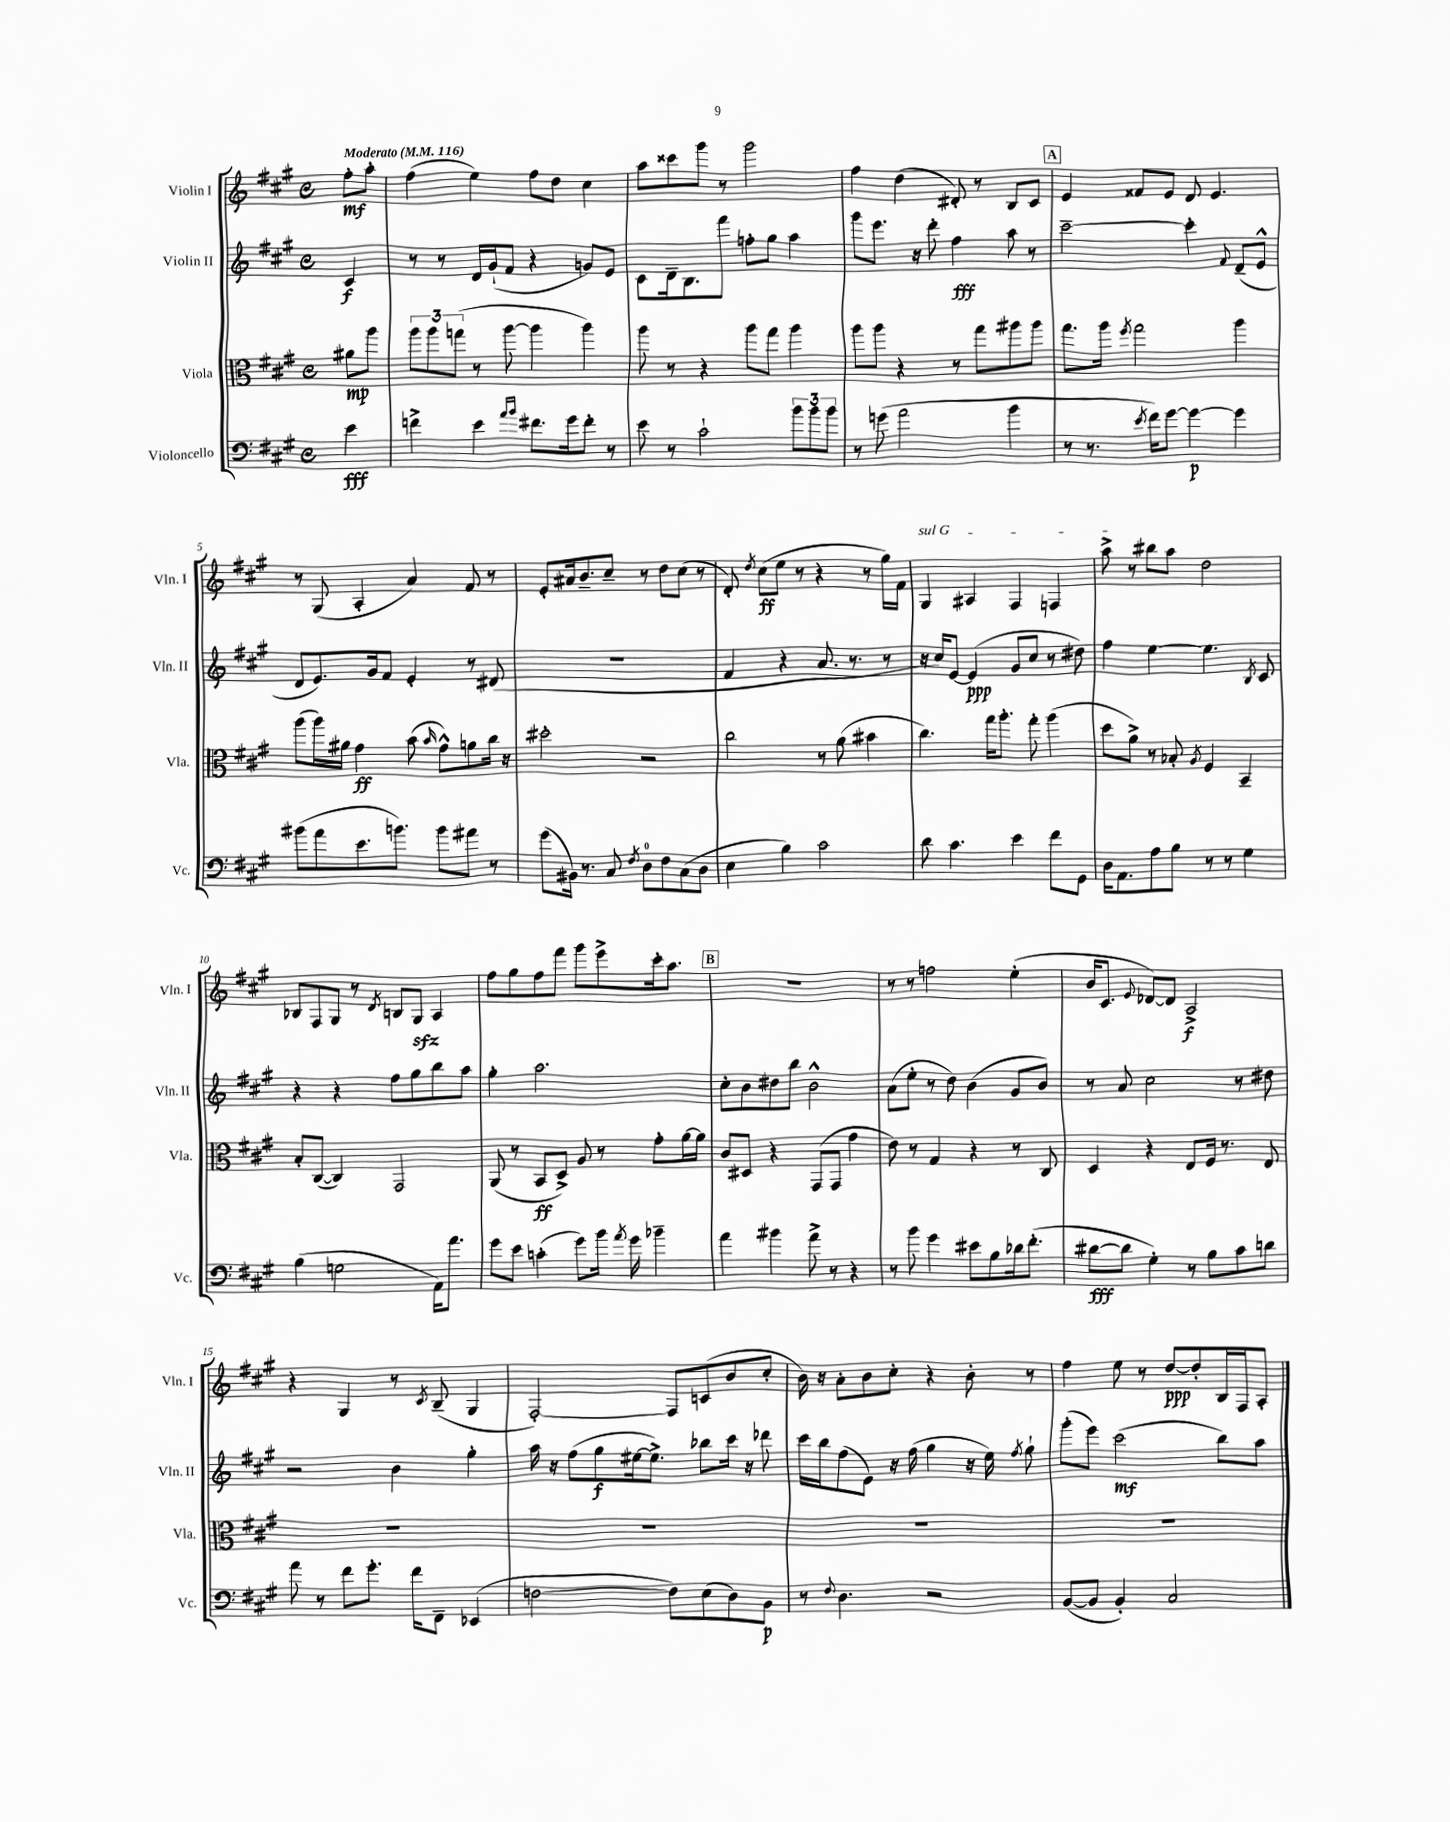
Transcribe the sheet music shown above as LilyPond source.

<<
\new StaffGroup <<
\new Staff = "s0" \with { instrumentName = "Violin I" shortInstrumentName = "Vln. I" } {
    \clef treble \key a \major \defaultTimeSignature \time 4/4 \partial 4 \tempo "Moderato" 4 = 116
    \autoBeamOff fis''8[-.\mf a''8]-. |
    fis''4( e''4) fis''8[ d''8] cis''4 |
    a''8[ cisis'''8 gis'''8] r8 gis'''2 |
    fis''4 d''4( dis'8-.) r8 b8[ cis'8] |
    \mark \markup { \box "A" } e'4 fisis'8[ e'8] d'8 e'4. |
    r8 gis8( a4-. a'4) fis'8 r8 |
    e'8[-. ais'16 b'8.-- cis''8]-- r8 d''8[ cis''8]( r8 |
    d'8-.) \acciaccatura { d''8 } cis''8[\ff( e''8] r8 r4 r8 gis''16[) fis'16] |
    \once \override TextSpanner.bound-details.left.text = \markup { \italic "sul G" } gis4\startTextSpan ais4 fis4 f4 |
    a''8->\stopTextSpan r8 bis''8[ a''8] d''2 |
    bes8[ fis8 gis8] r8 \acciaccatura { d'8 } b8[ gis8]\sfz a4 |
    fis''8[ gis''8 fis''8 fis'''8] gis'''8[ e'''8-> cis'''16-. a''8.] |
    \mark \markup { \box "B" } R1 |
    r8 r8 f''2 e''4-.( |
    b'16[ cis'8.] \appoggiatura { e'8 } des'8[~) des'8] a2->\f |
    r4 gis4 r8 \acciaccatura { cis'8 } b8--( gis4 |
    fis2~-.) fis8[ c'8( b'8 cis''8]-. |
    b'16) r16 a'8[-. b'8 cis''8]-. r4 b'8-. r8 |
    fis''4 e''8 r8 d''8[~\ppp d''8-. b16 fis16 a8]-. \bar "|." |
}
\new Staff = "s1" \with { instrumentName = "Violin II" shortInstrumentName = "Vln. II" } {
    \clef treble \key a \major \defaultTimeSignature \time 4/4 \partial 4
    \autoBeamOff cis'4\f |
    r8 r8 d'16[ gis'16-!( fis'8] r4 g'8[) e'8] |
    cis'8[ d'16-- b8. fis'''8] f''8[-. gis''8] a''4 |
    gis'''8[ e'''8.] r16 d'''8-. fis''4\fff a''8 r8 |
    \mark \markup { \box "A" } cis'''2~-- cis'''4-. \appoggiatura { fis'8 } d'8[--( e'8]-^ |
    d'8[ e'8.) gis'16 fis'8] e'4-. r8 dis'8( |
    R1 |
    fis'4 r4 a'8. r8. r8 |
    r16 cis''16[) e'8]~ e'4\ppp( gis'8[ cis''8] r8 dis''8) |
    fis''4 e''4~ e''4. \acciaccatura { b8 } cis'8 |
    r4 r4 fis''8[ gis''8 b''8 a''8] |
    gis''4-. a''2. |
    \mark \markup { \box "B" } cis''8[-. b'8 dis''8 b''8] b'2-^ |
    a'8[( e''8]-. r8 d''8) b'4( gis'8[ b'8]) |
    r8 a'8 cis''2 r8 dis''8 |
    r2 b'4 gis''4-. |
    a''16 r16 fis''8[( gis''8\f eis''16~ eis''8.]->) bes''8[ cis'''16] r16 des'''8 |
    cis'''16[ b''16 fis''8( e'8]) r16 fis''16( gis''4 r16 e''16) \acciaccatura { fis''8 } gis''8-! |
    gis'''8[-.( e'''8]) cis'''2\mf( b''8[) a''8] \bar "|." |
}
\new Staff = "s2" \with { instrumentName = "Viola" shortInstrumentName = "Vla." } {
    \clef alto \key a \major \defaultTimeSignature \time 4/4 \partial 4
    \autoBeamOff ais'8[\mp a''8] |
    \tuplet 3/2 { a''8[ a''8 g''8]( } r8 a''8~ a''4 a''4) |
    a''8 r8 r4 a''8[ gis''8] a''4 |
    a''8[ a''8] r4 r8 gis''8[ ais''8 ais''8] |
    \mark \markup { \box "A" } gis''8.[ a''16] \acciaccatura { fis''8 } gis''2 a''4 |
    a''8[( a''16) ais'16] gis'4\ff b'8( \grace { b'16 } gis'8[-^) a'8 cis''16] r16 |
    dis''2-. r2 |
    cis''2 r8 a'8( bis'4 |
    cis''4.) gis''16[ a''8.]-. gis''8-. a''4( |
    d''8[ a'8]->) r8 bes8-. \acciaccatura { a8 } fis4 b,4-- |
    b8[-. cis8]~( cis4) gis,2 |
    a,8( r8 b,8[\ff d8]->) a8 r8 gis'8[-. a'16~ a'16] |
    \mark \markup { \box "B" } cis'8[ dis8] r4 gis,8[( gis,8] gis'4 |
    e'8) r8 gis4 r4 r8 cis8 |
    d4 r4 e8[ fis16] r8. e8 |
    R1 |
    R1 |
    R1 |
    R1 \bar "|." |
}
\new Staff = "s3" \with { instrumentName = "Violoncello" shortInstrumentName = "Vc." } {
    \clef bass \key a \major \defaultTimeSignature \time 4/4 \partial 4
    \autoBeamOff e'4\fff |
    f'4-> e'4 \grace { a'16[ b'16] } fis'8.[ gis'16 fis'8]-. r8 |
    e'8 r8 cis'2-! \tuplet 3/2 { b'8[ b'8 b'8] } |
    r8 g'8( a'2 b'4 |
    \mark \markup { \box "A" } r8 r8. \acciaccatura { e'8 } fis'16[) gis'8]~ gis'4~\p gis'4 |
    bis'8[( a'8 e'8. b'8.]) b'8[ ais'8] r8 |
    gis'8[( bis,16]) r8. cis8 \acciaccatura { fis8 } d8[-0 fis8 cis8( d8] |
    e4 b4) cis'2 |
    d'8 cis'4. e'4 fis'8[ gis,8] |
    d16[ a,8. a8 b8] r8 r8 gis4 |
    b4( g2 a,16[) a'8.] |
    gis'8[ e'8] c'4-.( gis'8[) b'16] \acciaccatura { a'8 } gis'16 bes'4-- |
    \mark \markup { \box "B" } a'4 bis'4 a'8-> r8 r4 |
    r8 b'8 gis'4 eis'8[ b8 des'16 fis'8.]-.( |
    dis'8[~\fff dis'8] gis4-.) r8 b8[ cis'8 d'8] |
    a'8 r8 fis'8[ gis'8.]-. fis'16[ fis,8]-- ees,4( |
    f2~ f8[) e8( d8) b,8]\p |
    r8 \appoggiatura { fis8 } d4. r2 |
    b,8[~( b,8] b,4-.) cis2 \bar "|." |
}
>>
>>
